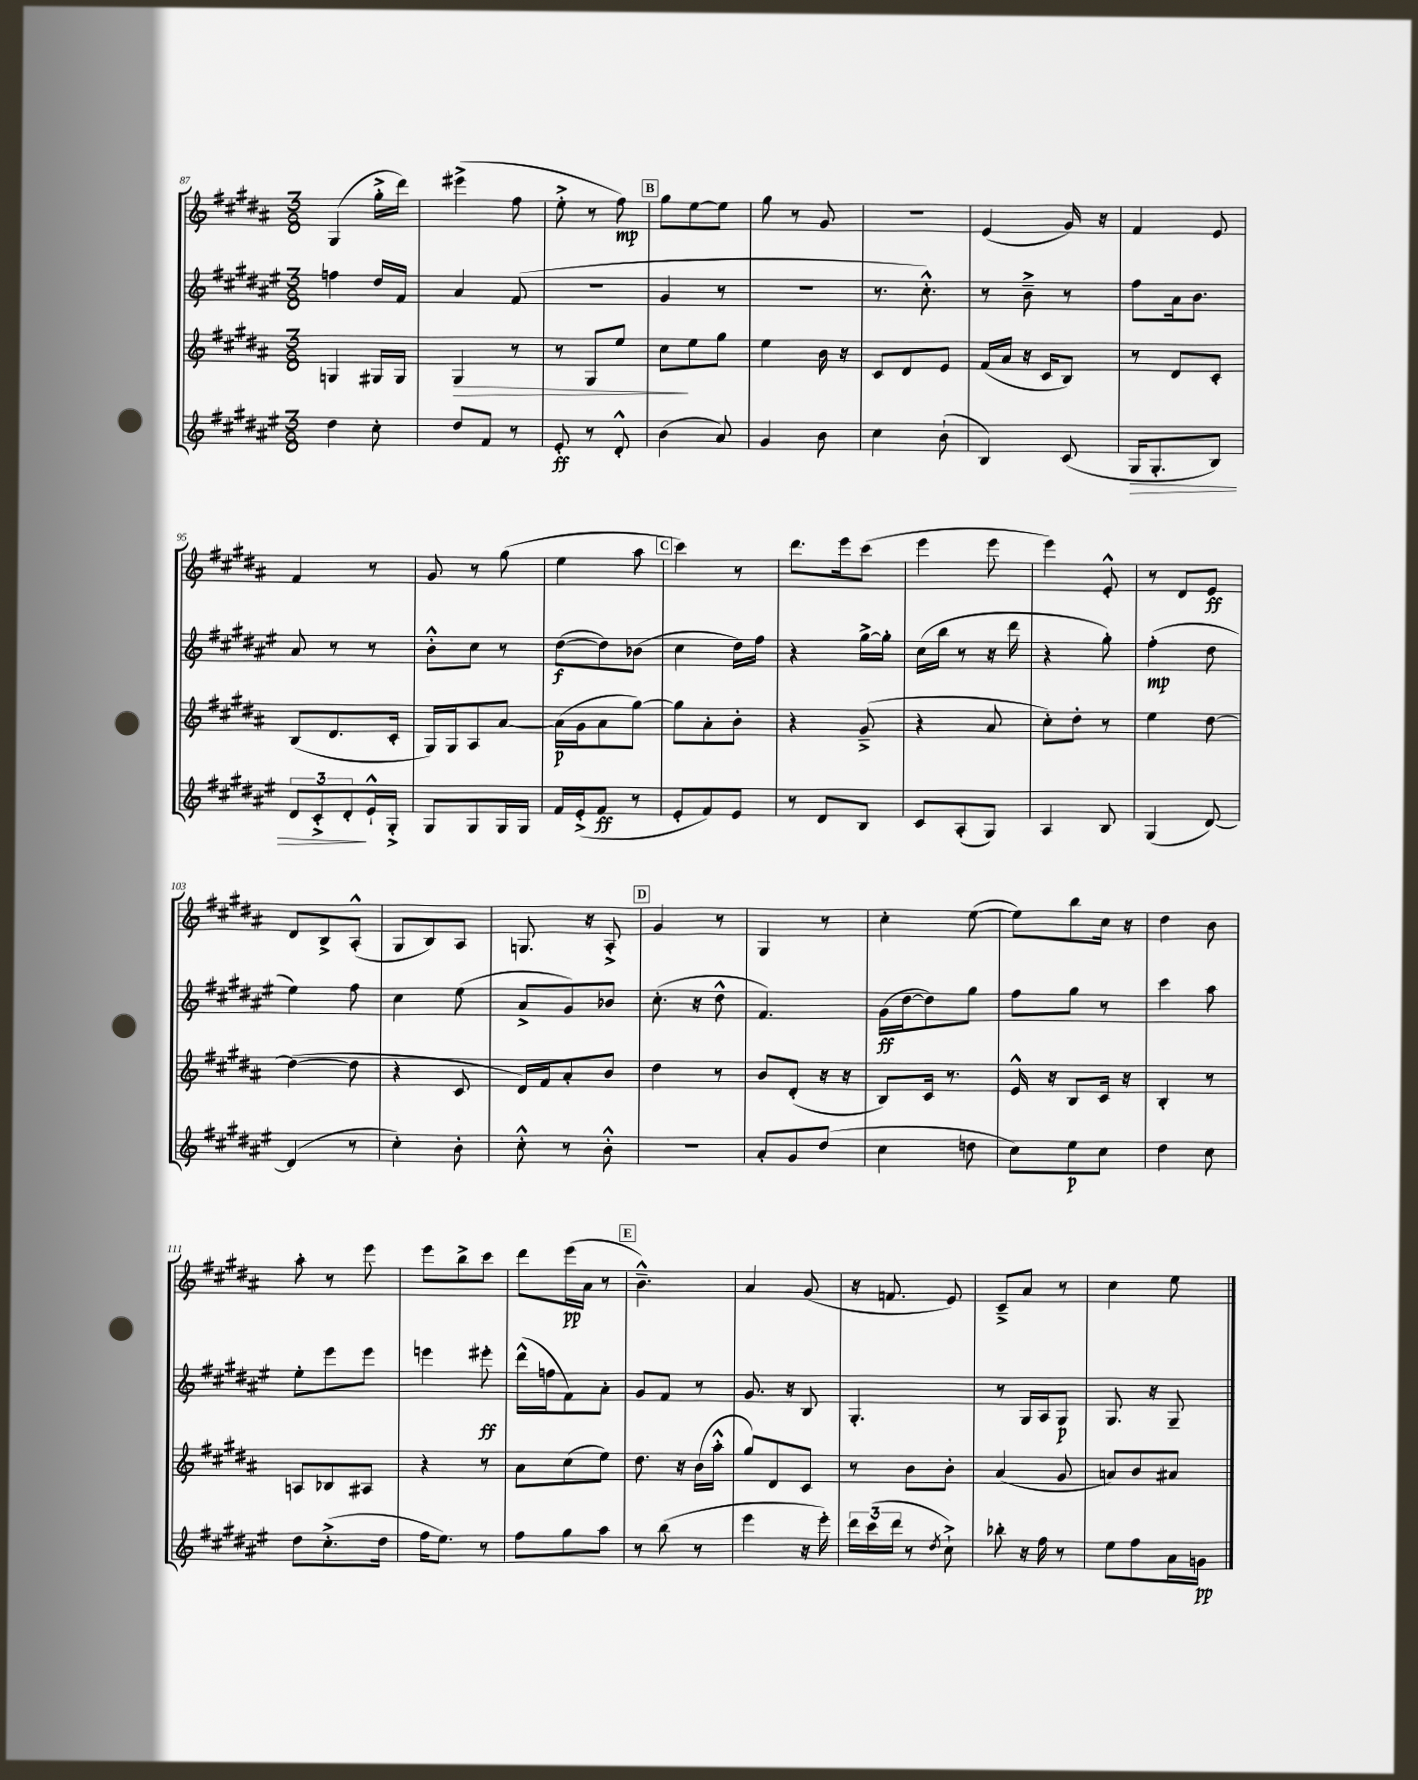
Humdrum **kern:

**kern	**dynam	**kern	**dynam	**kern	**dynam	**kern	**dynam
*part4	*part4	*part3	*part3	*part2	*part2	*part1	*part1
*staff4	*staff4	*staff3	*staff3	*staff2	*staff2	*staff1	*staff1
*clefG2	*	*clefG2	*	*clefG2	*	*clefG2	*
*k[f#c#g#d#a#e#]	*	*k[f#c#g#d#a#]	*	*k[f#c#g#d#a#e#]	*	*k[f#c#g#d#a#]	*
*M3/8	*	*M3/8	*	*M3/8	*	*M3/8	*
=87	=87	=87	=87	=87	=87	=87	=87
4dd#\	.	4Gn/	.	4ffn\	.	(4G#/	.
8cc#'\	.	16G#X/LL	.	16dd#/LL	.	16gg#'^\LL	.
.	.	16G#/JJ	.	16f#/JJ	.	16ddd#\JJ)	.
=88	=88	=88	=88	=88	=88	=88	=88
!	!	!	!LO:HP:b	!	!	!	!
8dd#/L	.	4G#/	>	4a#/	.	(4eee#X^\	.
8f#/J	.	.	.	.	.	.	.
8r	.	8r	.	(8f#/	.	8ff#\	.
=89	=89	=89	=89	=89	=89	=89	=89
8e#'/	ff	8r	.	4.r	.	8ee'^\	.
8r	.	8G#/L	.	.	.	8r	.
8d#'^^/	.	8ee/J	.	.	.	8ff#\)	mp
!!LO:REH:place=s1:t=B
=90	=90	=90	=90	=90	=90	=90	=90
(4b\	.	8cc#\L	.	4g#/	.	8gg#\L	.
.	.	8ee\	]	.	.	[8ee\	.
8a#/)	.	8gg#\J	.	8r	.	8ee\J]	.
=91	=91	=91	=91	=91	=91	=91	=91
4g#/	.	4ee\	.	4.r	.	8gg#\	.
.	.	.	.	.	.	8r	.
8b\	.	16b\	.	.	.	8g#/	.
.	.	16r	.	.	.	.	.
=92	=92	=92	=92	=92	=92	=92	=92
4cc#\	.	8c#/L	.	8.r	.	4.r	.
.	.	8d#/	.	.	.	.	.
.	.	.	.	8.cc#'^^\)	.	.	.
(8b`\	.	8e/J	.	.	.	.	.
=93	=93	=93	=93	=93	=93	=93	=93
4B/)	.	(16f#/LL	.	8r	.	(4e/	.
.	.	16a#/JJ	.	.	.	.	.
.	.	16r	.	8b~^\	.	.	.
.	.	16c#/KL	.	.	.	.	.
(8c#/	.	8B/J)	.	8r	.	16g#/)	.
.	.	.	.	.	.	16r	.
=94	=94	=94	=94	=94	=94	=94	=94
!	!LO:HP:b	!	!	!	!	!	!
16G#/KL	>	8r	.	8ff#\L	.	4f#/	.
8.G#'/	.	.	.	.	.	.	.
.	.	8d#/L	.	16a#\k	.	.	.
.	.	.	.	8.b\J	.	.	.
8B/J)	.	8c#'/J	.	.	.	8e/	.
!!LO:LB:g=z
=95	=95	=95	=95	=95	=95	=95	=95
12d#/L	.	(8B/L	.	8a#/	.	4f#/	.
12c#'^/	.	.	.	.	.	.	.
.	.	8.d#/	.	8r	.	.	.
12d#'/	.	.	.	.	.	.	.
16e#`^^/L	]	.	.	8r	.	8r	.
16G#'^/JJ	.	16c#'/Jk	.	.	.	.	.
=96	=96	=96	=96	=96	=96	=96	=96
8G#/L	.	16G#/LL)	.	8b'^^\L	.	8g#/	.
.	.	16G#/J	.	.	.	.	.
8G#/	.	8A#/	.	8cc#\J	.	8r	.
16G#/L	.	[8a#/J	.	8r	.	(8gg#\	.
16G#/JJ	.	.	.	.	.	.	.
=97	=97	=97	=97	=97	=97	=97	=97
16f#/LL	.	(16a#\LL]	p	([8dd#\L	f	4ee\	.
(16e#'^/J	.	16g#\J	.	.	.	.	.
8f#/J	ff	8a#\	.	8dd#\])	.	.	.
8r	.	[8gg#\J)	.	(8b-X\J	.	8aa#\	.
!!LO:REH:place=s1:t=C
=98	=98	=98	=98	=98	=98	=98	=98
8e#'/L	.	8gg#\L]	.	4cc#\	.	4ccc#\)	.
8f#/)	.	8a#'\	.	.	.	.	.
8e#/J	.	8b'\J	.	16dd#\LL)	.	8r	.
.	.	.	.	16ff#\JJ	.	.	.
=99	=99	=99	=99	=99	=99	=99	=99
8r	.	4r	.	4r	.	8.ddd#\L	.
8d#/L	.	.	.	.	.	.	.
.	.	.	.	.	.	16eee\k	.
8B/J	.	(8g#~^/	.	[16gg#^\LL	.	(8ccc#\J	.
.	.	.	.	16gg#'\JJ]	.	.	.
=100	=100	=100	=100	=100	=100	=100	=100
8c#/L	.	4r	.	(16cc#\LL	.	4eee\	.
.	.	.	.	16bb\JJ	.	.	.
(8A#'/	.	.	.	8r	.	.	.
8G#/J)	.	8a#/	.	16r	.	8eee\	.
.	.	.	.	16ddd#\	.	.	.
=101	=101	=101	=101	=101	=101	=101	=101
4A#/	.	8cc#'\L)	.	4r	.	4eee\)	.
.	.	8dd#'\J	.	.	.	.	.
8B/	.	8r	.	8gg#'\)	.	8e'^^/	.
=102	=102	=102	=102	=102	=102	=102	=102
(4G#/	.	4ee\	.	(4ff#'\	mp	8r	.
.	.	.	.	.	.	8d#/L	.
[8d#/)	.	[8dd#\	.	8dd#\	.	8e/J	ff
!!LO:LB:g=z
=103	=103	=103	=103	=103	=103	=103	=103
(4d#/]	.	(4dd#\_	.	4ee#\)	.	8d#/L	.
.	.	.	.	.	.	8B^/	.
8r	.	8dd#\]	.	8ff#\	.	(8A#'^^/J	.
=104	=104	=104	=104	=104	=104	=104	=104
4cc#'\)	.	4r	.	4cc#\	.	8G#/L	.
.	.	.	.	.	.	8B/)	.
8b'\	.	8c#/	.	(8ee#\	.	8A#/J	.
=105	=105	=105	=105	=105	=105	=105	=105
8cc#'^^\	.	16d#/LL)	.	8a#^/L	.	8.Gn/	.
.	.	16f#/J	.	.	.	.	.
8r	.	8a#'/	.	8g#/)	.	.	.
.	.	.	.	.	.	16r	.
8b'^^\	.	8b/J	.	8b-X/J	.	8A#'^/	.
!!LO:REH:place=s1:t=D
=106	=106	=106	=106	=106	=106	=106	=106
4.r	.	4dd#\	.	(8.cc#'\	.	4g#/	.
.	.	.	.	16r	.	.	.
.	.	8r	.	8dd#^^\	.	8r	.
=107	=107	=107	=107	=107	=107	=107	=107
8a#'/L	.	8b/L	.	4.f#/)	.	4G#/	.
8g#/	.	(8d#'/J	.	.	.	.	.
(8dd#/J	.	16r	.	.	.	8r	.
.	.	16r	.	.	.	.	.
=108	=108	=108	=108	=108	=108	=108	=108
4cc#\	.	8B/L)	.	(16g#\LL	ff	4cc#'\	.
.	.	.	.	[16dd#\J	.	.	.
.	.	16c#/Jk	.	8dd#\])	.	.	.
.	.	8.r	.	.	.	.	.
8ddn\	.	.	.	8gg#\J	.	([8ee\	.
=109	=109	=109	=109	=109	=109	=109	=109
8cc#\L)	.	16e^^/	.	8ff#\L	.	8ee\L])	.
.	.	16r	.	.	.	.	.
8ee#\	p	8B/L	.	8gg#\J	.	8bb\	.
8cc#\J	.	16c#/Jk	.	8r	.	16cc#\Jk	.
.	.	16r	.	.	.	16r	.
=110	=110	=110	=110	=110	=110	=110	=110
4dd#\	.	4B'/	.	4ccc#\	.	4dd#\	.
8cc#\	.	8r	.	8aa#\	.	8b\	.
!!LO:LB:g=z
=111	=111	=111	=111	=111	=111	=111	=111
8dd#\L	.	8An/L	.	8ee#'\L	.	8aa#'\	.
(8.cc#'^\	.	8B-X/	.	8eee#\	.	8r	.
.	.	8A#X/J	.	8eee#\J	.	8eee\	.
16dd#\Jk	.	.	.	.	.	.	.
=112	=112	=112	=112	=112	=112	=112	=112
16ff#\KL	.	4r	.	4eeen\	.	8eee\L	.
8.ee#\J)	.	.	.	.	.	.	.
.	.	.	.	.	.	8bb^\	.
8r	.	8r	.	8eee#X'\	ff	8ccc#\J	.
=113	=113	=113	=113	=113	=113	=113	=113
8ff#\L	.	8a#\L	.	(16ddd#^^\LL	.	8ddd#\L	.
.	.	.	.	16ffn\J	.	.	.
8gg#\	.	(8cc#\	.	8f#\)	.	(16eee\L	pp
.	.	.	.	.	.	16a#\JJ	.
8aa#\J	.	8ee\J)	.	8a#'\J	.	8r	.
!!LO:REH:place=s1:t=E
=114	=114	=114	=114	=114	=114	=114	=114
8r	.	8.dd#\	.	8g#/L	.	4.b~^^\)	.
(8bb\	.	.	.	8f#/J	.	.	.
.	.	16r	.	.	.	.	.
8r	.	(16b\LL	.	8r	.	.	.
.	.	16aa#'^^\JJ	.	.	.	.	.
=115	=115	=115	=115	=115	=115	=115	=115
4eee#\	.	8gg#/L)	.	8.g#/	.	4a#/	.
.	.	8d#/	.	.	.	.	.
.	.	.	.	16r	.	.	.
16r	.	8c#/J	.	8B/	.	(8g#/	.
16eee#'\)	.	.	.	.	.	.	.
=116	=116	=116	=116	=116	=116	=116	=116
24ddd#\LL	.	8r	.	4.G#'/	.	16r	.
(24ccc#\	.	.	.	.	.	.	.
.	.	.	.	.	.	8.fn/	.
24ddd#\JJ	.	.	.	.	.	.	.
8r	.	8b\L	.	.	.	.	.
8qdd#/	.	.	.	.	.	.	.
8cc#`^\)	.	8b'\J	.	.	.	8e/)	.
=117	=117	=117	=117	=117	=117	=117	=117
8bb-X'\	.	(4a#/	.	8r	.	8c#~^/L	.
16r	.	.	.	16G#/LL	.	8a#/J	.
16ff#\	.	.	.	16A#/J	.	.	.
8r	.	8g#/	.	8G#/J	p	8r	.
=118	=118	=118	=118	=118	=118	=118	=118
8ee#\L	.	8an/L)	.	8.G#/	.	4cc#\	.
8ff#\	.	8b/	.	.	.	.	.
.	.	.	.	16r	.	.	.
16a#\L	.	8a#X/J	.	8G#~/	.	8ee\	.
16gn\JJ	pp	.	.	.	.	.	.
==	==	==	==	==	==	==	==
*-	*-	*-	*-	*-	*-	*-	*-
